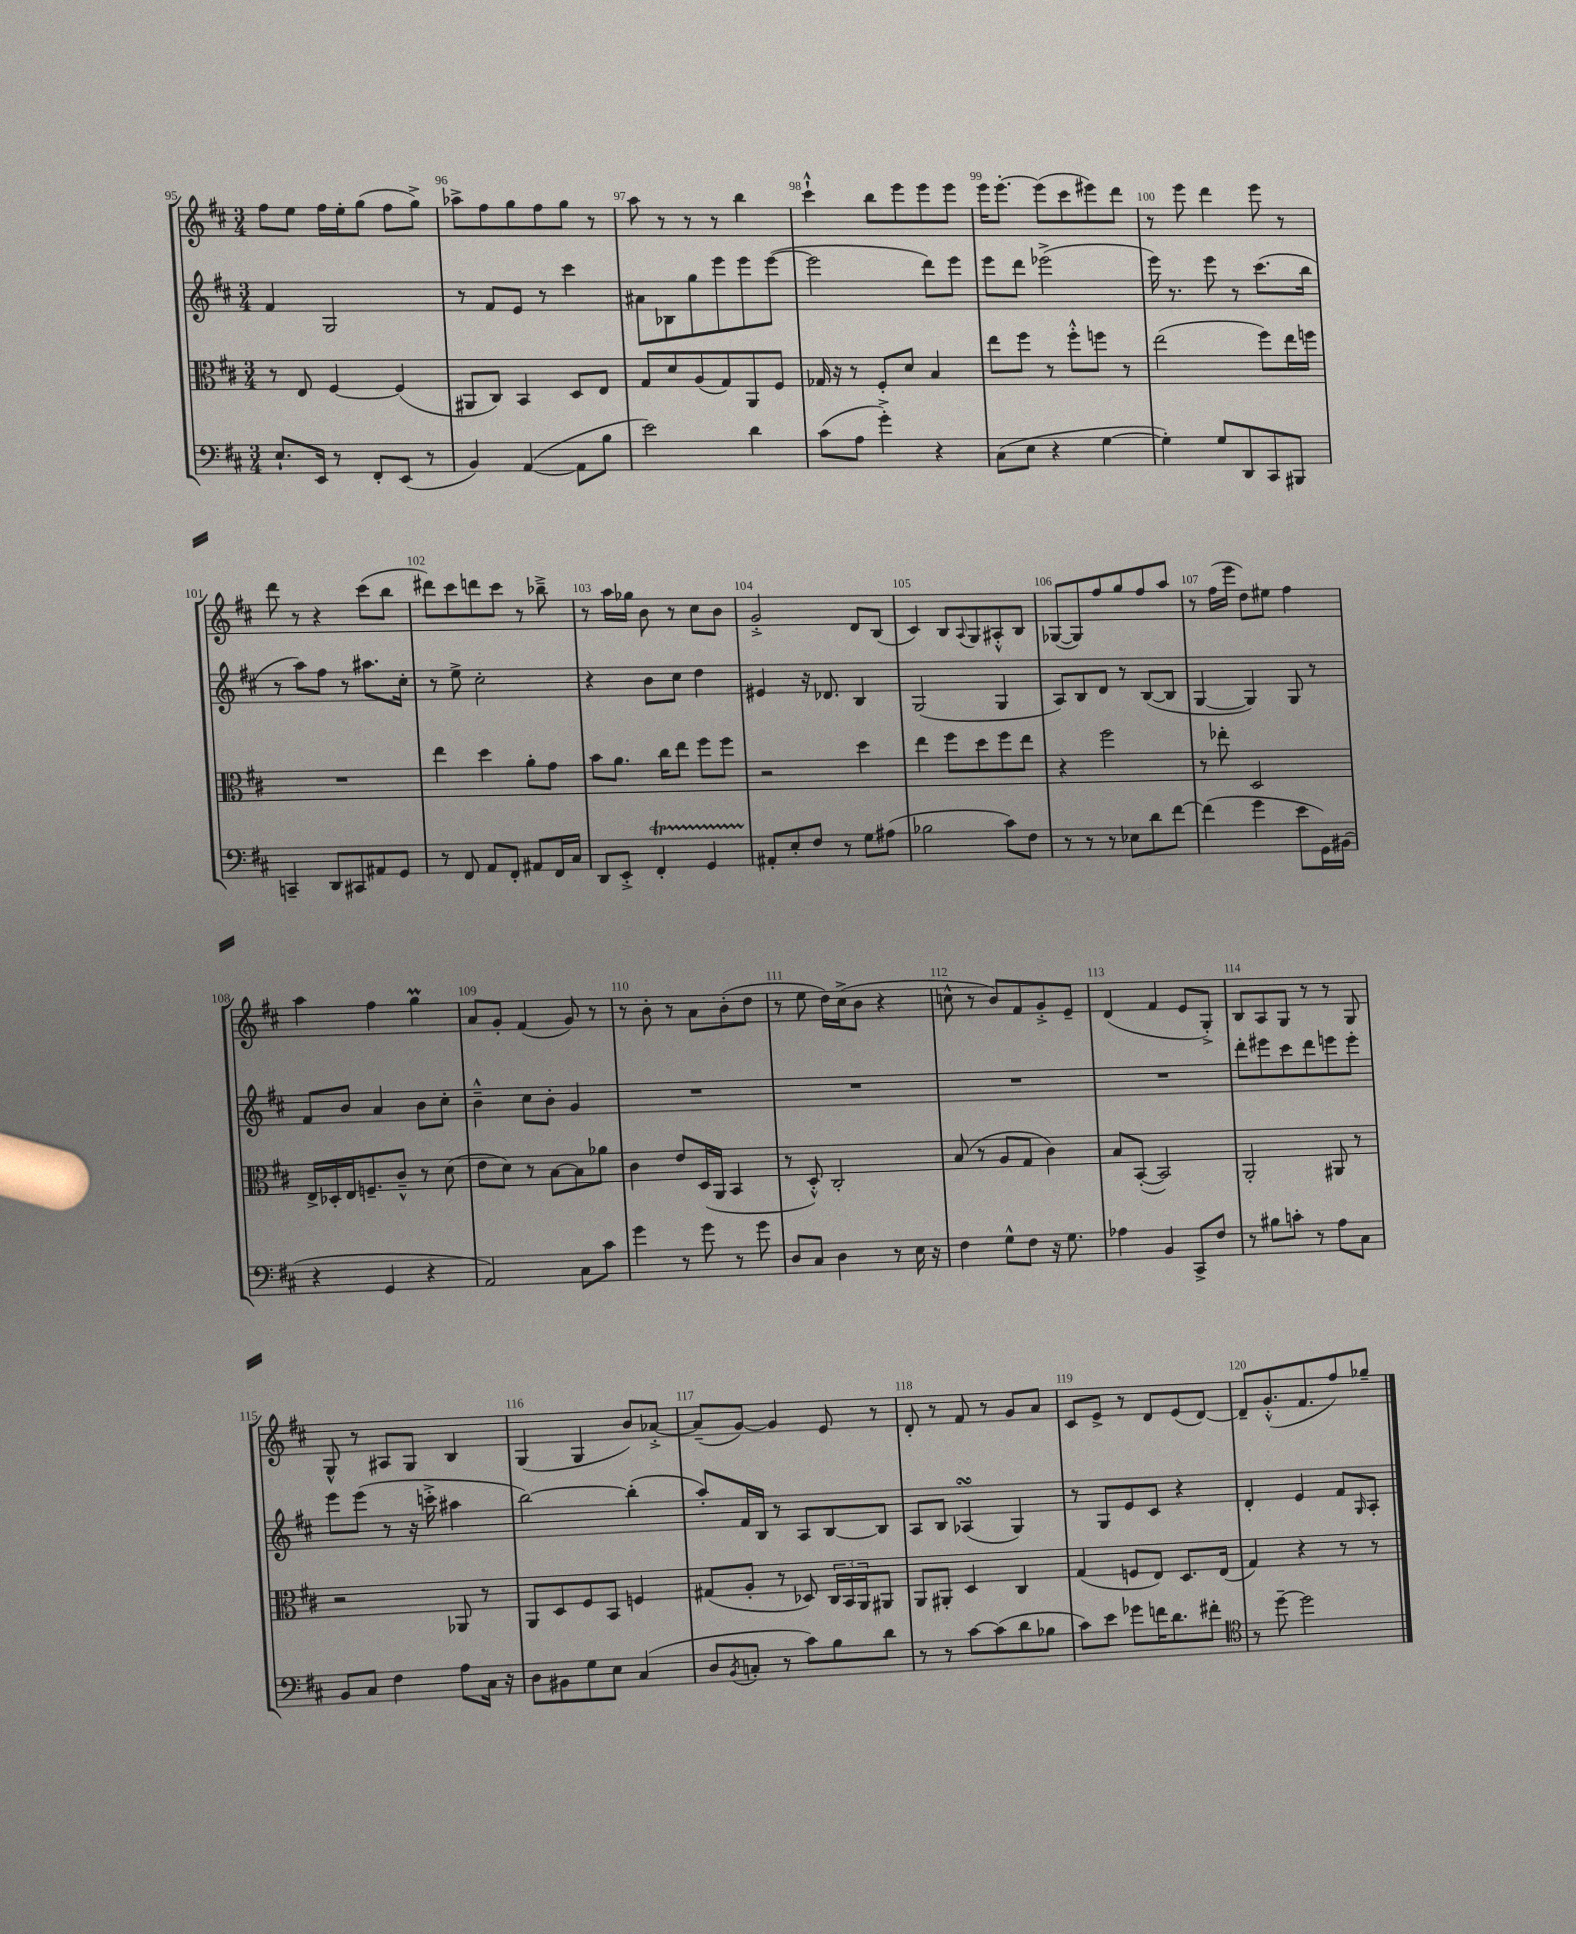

**kern	**kern	**kern	**kern
*part4	*part3	*part2	*part1
*staff4	*staff3	*staff2	*staff1
*clefF4	*clefC3	*clefG2	*clefG2
*k[f#c#]	*k[f#c#]	*k[f#c#]	*k[f#c#]
*M3/4	*M3/4	*M3/4	*M3/4
=95	=95	=95	=95
8.E`/L	8r	4f#/	8ff#\L
.	8E/	.	8ee\J
16EE/Jk	.	.	.
8r	[4F#/	2G/	16ff#\LL
.	.	.	16ee'\J
8FF#'/L	.	.	(8gg\J
(8EE/J	(4F#/]	.	8ff#\L
8r	.	.	8gg^\J)
=96	=96	=96	=96
4BB/)	8AA#X/L	8r	8aa-X^\L
.	8C#/J)	8f#/L	8ff#\
([4AA/	4BB/	8e/J	8gg\
.	.	8r	8ff#\
8AA\L]	8D/L	4ccc#\	8gg\J
8B\J	8E/J	.	8r
=97	=97	=97	=97
2e\)	8G/L	8a#X\L	8aa\
.	8d/	8B-X\	8r
.	(8A/	8gg\	8r
.	8G/)	8eee\	8r
4d\	8AA/	8eee\	4bb\
.	8F#/J	([8eee\J	.
=98	=98	=98	=98
(8c#\L	16G-X/	2eee\]	4ccc#`^^\
.	16r	.	.
8A\J	8r	.	.
4g'^\)	8F#'/L	.	8bb\L
.	8d/J	.	8eee\
4r	4B/	8ddd\L)	8eee\
.	.	8eee\J	8eee\J
=99	=99	=99	=99
(8C#\L	8ee\L	8eee\L	16eee\KL
.	.	.	[8.eee'\J
8E\J	8ff#\J	8ddd\J	.
4r	8r	(2eee-X^\	(8eee\L]
.	8ff#'^^\L	.	8ccc#\
[4G\	8ffn\J	.	8eee#X\)
.	8r	.	8ddd\J
=100	=100	=100	=100
4G'\])	(2ee\	16eee\)	8r
.	.	8.r	.
.	.	.	8eee\
8G/L	.	8eee\	4ddd\
8DD/	.	8r	.
8CC#/	8ff#\L)	(8.ccc#\L	8eee\
8BBB#X/J	16ee\L	.	8r
.	16ffn\JJ	16bb\Jk	.
!!LO:LB:g=z
=101	=101	=101	=101
4CCn~/	2.r	8r	8ddd\
.	.	8aa\L)	8r
8DD/L	.	8ff#\J	4r
8CC#X/	.	8r	.
8AA#X/	.	8.aa#X\L	(8ccc#\L
8GG/J	.	.	8bb\J
.	.	16cc#'\Jk	.
=102	=102	=102	=102
8r	4ee\	8r	8ddd#X\L)
8FF#/	.	8ee^\	8ccc#\
8AA/L	4dd\	2cc#'\	8dddn\
8FF#'/J	.	.	8ccc#\J
8AA#X/L	8a'\L	.	8r
16FF#/L	8g\J	.	8bb-X~^\
16C#/JJ	.	.	.
=103	=103	=103	=103
8DD/L	8b\L	4r	8r
8EE'^/J	8.a\J	.	16aa\LL
.	.	.	16gg-X\JJ
4FF#t'/	.	8b\L	8b\
.	16cc#\KL	.	.
.	8ee\J	8cc#\J	8r
4GGTTT/	8ff#\L	4dd\	8cc#\L
.	8ff#\J	.	8b\J
=104	=104	=104	=104
8AA#X'/L	2r	4e#X/	2g'^/
8E'/	.	.	.
8F#/J	.	16r	.
.	.	8.d-X/	.
8r	.	.	.
8G\L	4dd\	4B/	8d/L
(8A#X\J	.	.	(8B/J
=105	=105	=105	=105
2B-X\	4ee\	(2G/	4c#/)
.	8ff#\L	.	8B/L
.	.	.	8qqA/
.	8dd\	.	8G/
8c#\L)	8ff#\	4G/	8A#X'^^/
8F#\J	8ee\J	.	8B/J
=106	=106	=106	=106
8r	4r	8A/L)	([8G-X/L
8r	.	8B/	8G-/])
8r	2ff#\	8d/J	8ff#/
8E-X\L	.	8r	8gg/
8d\	.	([8B/L	8ff#/
[8f#\J	.	8B/J]	8aa/J
=107	=107	=107	=107
(4f#\]	8r	[4G/	8r
.	8ee-X'\	.	(16ff#\LL
.	.	.	16eee\JJ
4g\	2D/	4G/])	8dd\L)
.	.	.	8ee#X\J
8e\L	.	8G/	4ff#\
16GG\L)	.	8r	.
(16BB#X\JJ	.	.	.
!!LO:LB:g=z
=108	=108	=108	=108
4r	16E^/LL	8f#/L	4aa\
.	16D-X'/	.	.
.	16E/J	8b/J	.
.	8.Fn~/	.	.
4GG/	.	4a/	4ff#\
.	8c#~^^/J	.	.
4r	8r	8b\L	4ggM\
.	(8d\	8cc#'\J	.
=109	=109	=109	=109
2AA/)	8e\L	4b~^^\	8a/L
.	8d\J)	.	8g'/J
.	8r	8cc#\L	(4f#/
.	[8B\L	8b'\J	.
8C#\L	8B\]	4g/	8g/)
8c#\J	8a-X\J	.	8r
=110	=110	=110	=110
4g\	4c#\	2.r	8r
.	.	.	8b'\
8r	8e/L	.	8r
8g\	(16D/L	.	8a\L
.	16AA/JJ	.	.
8r	4BB/	.	(8b'\
8g\	.	.	8dd\J
=111	=111	=111	=111
8D/L	8r	2.r	8r
8C#/J	8D'^^/)	.	8ee\
4D\	2C#'/	.	16dd\LL)
.	.	.	(16cc#^\J
.	.	.	8b\J
8r	.	.	4r
16E\	.	.	.
16r	.	.	.
=112	=112	=112	=112
4F#\	(8B/	2.r	8ccn^^\
.	8r	.	8r
8G^^\L	8A/L	.	8b/L)
8F#\J	8G/J	.	8f#/
16r	4c#\)	.	8g'^/
8.G\	.	.	.
.	.	.	8e~/J
=113	=113	=113	=113
4A-X\	8B/L	2.r	(4d/
.	([8BB'/J	.	.
4BB/	2BB/])	.	4f#/
8CC#^/L	.	.	8e/L
8F#/J	.	.	8G'^/J)
=114	=114	=114	=114
8r	2AA'/	8ddd'\L	8B/L
8B#X\L	.	8eee#X\	8A/
8cn'\J	.	8ccc#\	8G/J
8r	.	8ddd\	8r
8A\L	8AA#X/	8eeen\	8r
8C#\J	8r	8eee'\J	8G/
!!LO:LB:g=z
=115	=115	=115	=115
8BB/L	2r	8eee\L	8G^^/
8C#/J	.	(8eee\J	8r
4F#\	.	8r	8A#X/L
.	.	16r	8G/J
.	.	16cccn'^\	.
8A\L	8AA-X/	4aa#X\	4B/
16C#\Jk	8r	.	.
16r	.	.	.
=116	=116	=116	=116
8D\L	8AA/L	[2bb\)	(4G/
8BB#X\	8D/	.	.
8G\	8F#/	.	4G/
8E\J	8BB/J	.	.
(4C#/	4Fn/	(4bb'\]	8b/L)
.	.	.	[8a-X'^/J
=117	=117	=117	=117
8D/L	(8G#X/L	8aa'/L)	(8a-~/L]
8qBB/	.	.	.
8Cn'/J	8A'/J	16f#/L	[8g/J)
.	.	16B/JJ	.
8r	8r	8r	4g/]
8c#\L)	8D-X/)	8A/L	.
8B\	24C#/LL	[8B/	8e/
.	24BB/	.	.
.	24AA/J	.	.
8d\J	8AA#X/J	8B/J]	8r
=118	=118	=118	=118
8r	8AA/L	8A/L	8d'/
8r	8AA#X'/J	8B/J	8r
[8c#\L	4D/	(4A-XsSSs/	8f#/
(8c#\]	.	.	8r
8d\	4C#/	4G/)	8g/L
8B-X\J	.	.	8a/J
=119	=119	=119	=119
8c#\L)	(4G/	8r	8c#/L
8e\J	.	8G/L	8e^/J
8g-X\L	8Fn/L	8e/	8r
16fn\K	8E/J)	8c#/J	8d/L
8.d\	.	.	.
.	8.D/L	4r	(8e/
8f#X'\J	.	.	[8d/J)
.	(16E/Jk	.	.
=120	=120	=120	=120
*clefC4	*	*	*
8r	4G/)	4d'/	8d~/L]
[8dd~\	.	.	(8.g'^^/
2dd\]	4r	4e/	.
.	.	.	8.f#/
.	8r	8f#/L	8ff#/)
.	.	16qqG/	.
.	8r	8A'/J	8gg-X~/J
==	==	==	==
*-	*-	*-	*-
